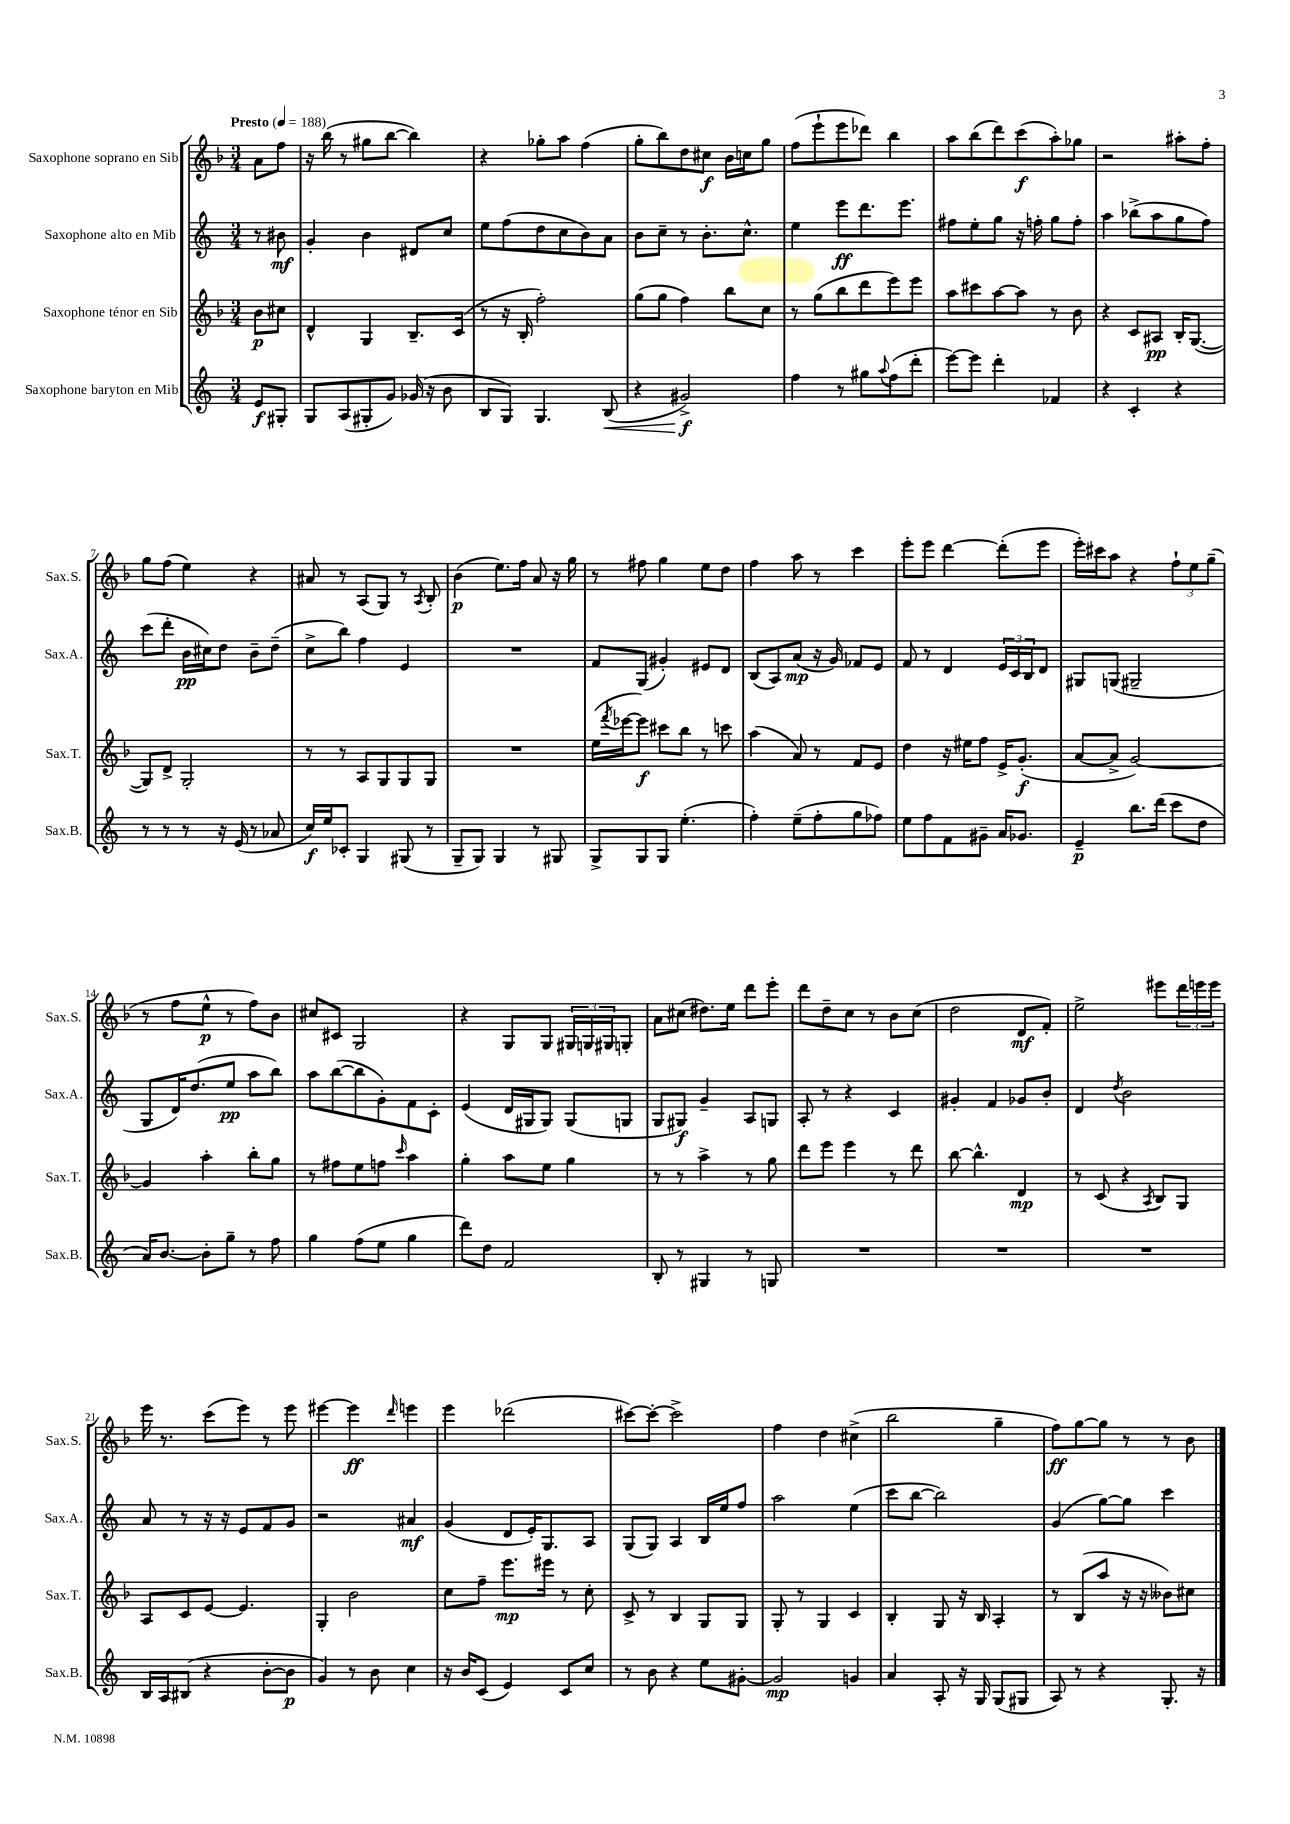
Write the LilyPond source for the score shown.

<<
\new StaffGroup <<
\new Staff = "s0" \with { instrumentName = "Saxophone soprano en Sib" shortInstrumentName = "Sax.S." } {
    \clef treble \key f \major \numericTimeSignature \time 3/4 \partial 4 \tempo "Presto" 4 = 188
    a'8 f''8 |
    r16 bes''16( r8 gis''8 bes''8~ bes''4) |
    r4 ges''8-. a''8 f''4( |
    g''8-. bes''8) d''8 cis''8\f bes'16 c''16 g''8 |
    f''8( e'''8-! e'''8 des'''8) bes''4 |
    a''8 bes''8( d'''8) c'''8\f( a''8-.) ges''8 |
    r2 ais''8-. f''8-. |
    g''8 f''8( e''4) r4 |
    ais'8 r8 a8( g8) r8 \acciaccatura { a8 } bes8-. |
    bes'4\p( e''8.) f''16 a'8 r16 g''16 |
    r8 fis''8 g''4 e''8 d''8 |
    f''4 a''8 r8 c'''4 |
    e'''8-. e'''8 d'''4~ d'''8-.( e'''8 |
    e'''16-.) cis'''16 a''8 r4 \tuplet 3/2 { f''8-! e''8 g''8--( } |
    r8 f''8 e''8-^\p r8 f''8) bes'8 |
    cis''8 cis'8 g2 |
    r4 g8 g8 \tuplet 3/2 { gis16 g16 gis16 } g8-. |
    a'8 cis''8( dis''8.) e''16 d'''8 e'''8-. |
    d'''8 d''8-- c''8 r8 bes'8 c''8( |
    d''2 d'8\mf f'8-.) |
    e''2-> eis'''8 \tuplet 3/2 { d'''16 e'''16 e'''16 } |
    e'''16 r8. c'''8( e'''8) r8 e'''8 |
    eis'''4~ eis'''4\ff \grace { d'''16 } e'''4 |
    e'''4 des'''2( |
    cis'''8~) cis'''8~-. cis'''2-> |
    f''4 d''4 cis''4->( |
    bes''2 g''4-- |
    f''8\ff) g''8~ g''8 r8 r8 bes'8 \bar "|." |
}
\new Staff = "s1" \with { instrumentName = "Saxophone alto en Mib" shortInstrumentName = "Sax.A." } {
    \clef treble \key c \major \numericTimeSignature \time 3/4 \partial 4
    r8 bis'8\mf |
    g'4-. b'4 dis'8 c''8 |
    e''8 f''8( d''8 c''8 b'8) a'8 |
    b'8 c''8-- r8 b'8.-. c''8.-^ |
    e''4 e'''8\ff d'''8. e'''8. |
    fis''8 e''8-. g''8 r16 f''16-. g''8 f''8-. |
    a''4 bes''8->( a''8 g''8 f''8) |
    c'''8( d'''8-. b'16\pp cis''16) d''8 b'8-- d''8--( |
    c''8-> b''8) f''4 e'4 |
    R2. |
    f'8 g8( gis'4-.) eis'8 d'8 |
    b8( a8) a'8\mp( r16 g'16) fes'8 e'8 |
    f'8 r8 d'4 \tuplet 3/2 { e'16 c'16 b16 } d'8 |
    gis8 g8( gis2-- |
    g8 d'16) d''8.( e''8\pp a''8 b''8) |
    a''8 b''8~( b''8 g'8-.) f'8 c'8-. |
    e'4( d'16 gis16 gis8) gis8( g8 |
    g8 gis8\f) g'4-- a8 g8 |
    a8-. r8 r4 c'4 |
    gis'4-. f'4 ges'8 b'8-. |
    d'4 \acciaccatura { d''8 } b'2 |
    a'8 r8 r16 r16 e'8 f'8 g'8 |
    r2 ais'4\mf |
    g'4( d'8 e'16-.) g8. a8 |
    g8( g8) a4 b16 e''16 f''8 |
    a''2 e''4( |
    c'''8 b''8~ b''2) |
    g'4( g''8~) g''8 c'''4 \bar "|." |
}
\new Staff = "s2" \with { instrumentName = "Saxophone ténor en Sib" shortInstrumentName = "Sax.T." } {
    \clef treble \key f \major \numericTimeSignature \time 3/4 \partial 4
    bes'8\p cis''8 |
    d'4-^ g4 bes8.-- c'16( |
    r8 r16 bes16-. f''2-.) |
    g''8( g''8 f''4) bes''8 c''8 |
    r8 g''8( bes''8 d'''8 e'''8) e'''8 |
    a''8 cis'''8 a''8~ a''8 r8 bes'8 |
    r4 c'8 ais8\pp bes16-. g8.~( |
    g8) d'8-> g2-. |
    r8 r8 a8 g8 g8 g8 |
    R2. |
    e''16( \acciaccatura { f'''8 } ees'''16~ ees'''8\f) cis'''8 bes''8 r8 c'''8 |
    a''4( a'8) r8 f'8 e'8 |
    d''4 r16 eis''16 f''8 e'16-> g'8.-.\f( |
    a'8~ a'8-> g'2~) |
    g'4 a''4-. bes''8-. g''8 |
    r8 fis''8 e''8 f''8 \grace { c'''16 } a''4 |
    g''4-. a''8 e''8 g''4 |
    r8 r8 a''4-> r8 g''8 |
    d'''8 e'''8 e'''4 r8 d'''8 |
    bes''8~ bes''4.-^ d'4\mp |
    r8 c'8( r4 \acciaccatura { a8 } bes8) g8 |
    a8 c'8 e'8~ e'4. |
    g4-. bes'2 |
    c''8 f''8-- e'''8.\mp eis'''16 r8 c''8-. |
    c'8-> r8 bes4 g8 g8 |
    g8-. r8 g4 c'4 |
    bes4-. g8 r16 bes16 a4-. |
    r8 bes8( a''8 r16 r16 beses'8) cis''8 \bar "|." |
}
\new Staff = "s3" \with { instrumentName = "Saxophone baryton en Mib" shortInstrumentName = "Sax.B." } {
    \clef treble \key c \major \numericTimeSignature \time 3/4 \partial 4
    e'8\f gis8-. |
    g8 a8( gis8-. g'8) ges'16( r16 b'8 |
    b8 g8) g4. b8\<( |
    r4 gis'2->\f\!) |
    f''4 r8 gis''8 \appoggiatura { a''8 } f''8( d'''8-. |
    e'''8~) e'''8 d'''4-. fes'4 |
    r4 c'4-. r4 |
    r8 r8 r8 r16 e'16( r8 aes'8 |
    c''16\f) e''16 ces'8-. g4 gis8( r8 |
    g8-- g8) g4 r8 gis8 |
    g8-> g8 g8 e''4.-.( |
    f''4-.) e''8--( f''8-. g''8 fes''8) |
    e''8 f''8 f'8 gis'8-- a'16 ges'8. |
    e'4--\p b''8. d'''16( c'''8 d''8 |
    a'16) b'8.~ b'8-. g''8-- r8 f''8 |
    g''4 f''8( e''8 g''4 |
    d'''8) d''8 f'2 |
    b8-. r8 gis4 r8 g8 |
    R2. |
    R2. |
    R2. |
    b16 a16 bis8( r4 b'8~-. b'8\p |
    g'4) r8 b'8 c''4 |
    r16 b'16 c'8( e'4) c'8 c''8 |
    r8 b'8 r4 e''8 gis'8~-. |
    gis'2\mp g'4 |
    a'4 a8-. r16 g16 g8( gis8 |
    a8) r8 r4 g8.-. r16 \bar "|." |
}
>>
>>
